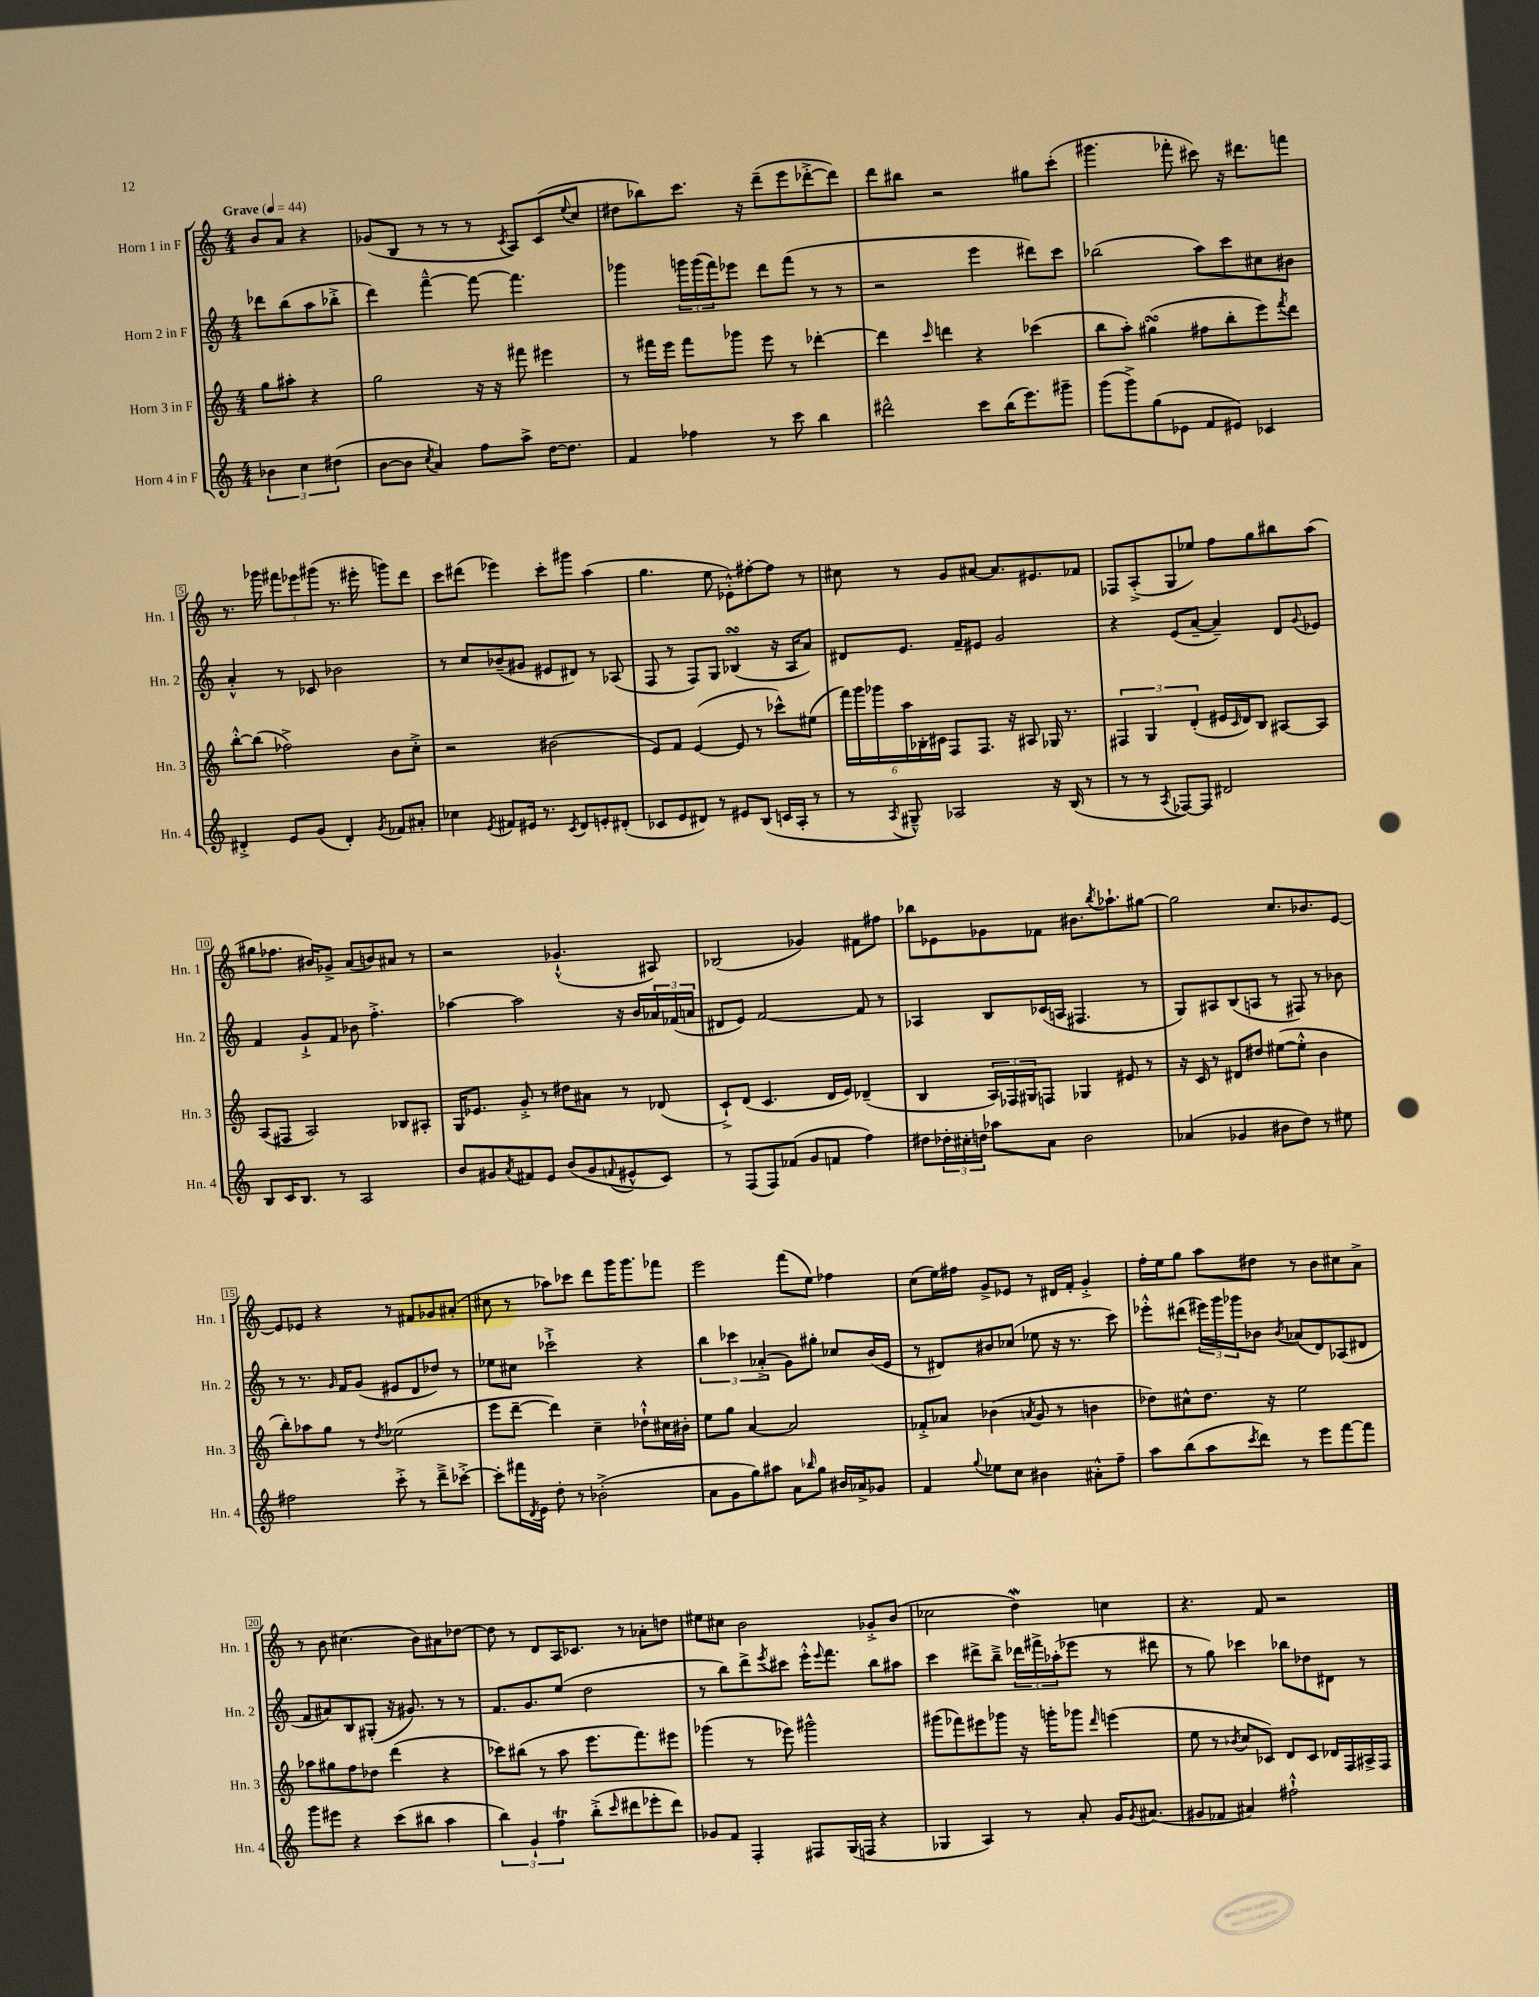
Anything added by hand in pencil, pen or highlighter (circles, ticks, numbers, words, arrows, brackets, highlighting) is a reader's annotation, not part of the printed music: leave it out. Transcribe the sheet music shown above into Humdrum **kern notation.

**kern	**kern	**kern	**kern
*staff4	*staff3	*staff2	*staff1
*clefG2	*clefG2	*clefG2	*clefG2
*k[]	*k[]	*k[]	*k[]
*M4/4	*M4/4	*M4/4	*M4/4
*MM44	*MM44	*MM44	*MM44
6b-\	8gg\L	8ddd-\L	8b/L
.	8aa#'\J	(8bb\	8a/J
6cc\	.	.	.
.	4r	8aa\	4r
(6dd#\	.	.	.
.	.	8bb-'^\J	.
=	=	=	=
[8b\L	2gg\	4ddd\)	(8g-/L
8b\]J	.	.	8B/J
8qcc/	.	.	.
4a/)	.	[4fff~^^\	8r
.	.	.	8r
8ff\L	16r	8fff\_	8r
.	16r	.	.
.	.	.	8qc/
8aa^\J	8fff#\	4.fff\]	8A/L)
[16dd\LK	4eee#\	.	(8c/
8.dd\]J	.	.	.
.	.	.	8qqee/
.	.	.	8cc/J
=	=	=	=
4f/	8r	4ggg-\	8dd#\L
.	16fff#\LL	.	8bb-\)
.	16eee\JJ	.	.
4ff-\	8fff#\L	24ggg\LL	8.ccc\J
.	.	(24ggg\	.
.	.	24fff\J)	.
.	8ggg-\J	8eee-\J	.
.	.	.	16r
8r	8eee\	8ddd\L	(8ddd~\L
8ccc\	8r	(8fff\J	8eee\
4bb\	[4ddd-'\	8r	[8ddd-'^\
.	.	8r	8ddd-\]J)
=	=	=	=
2ddd#^^\	4ddd-\]	2r	8ddd\L
.	.	.	8bb#\J
.	16qqccc/	.	.
.	4ddd\	.	2r
8ccc\L	4r	4eee\	.
(16bb\K	.	.	.
8.eee\)	.	.	.
.	(4ccc-\	8ddd#\L)	8gg#\L
8ggg#~\J	.	8ccc\J	(8ccc'\J
=	=	=	=
(8ggg\L	8bb\L	(2bb-\	4.ggg#\
8ggg^\)	8aa'\J)	.	.
(8gg\	(4gg#\	.	.
8e-\J	.	.	8fff-'\
8f/L	8ff#\L	8aa\L)	8ccc#\)
8e#/J)	8bb'\	8ccc\	16r
.	.	.	8.ddd#\L
4c-/	8eee\)	8cc#\	.
.	8qfff/	.	.
.	8ddd\J	8b#\J	8fff\J
=	=	=	=
4d#'^/	[8bb'^^\L	4a'^^/	8.r
.	(8bb\]J	.	.
.	.	.	16ggg-\
8e/L	2ff-^\)	8r	12fff#\L
.	.	.	12eee-\
(8g/J	.	8c-/	.
.	.	.	(12ggg#\J
4d#'/)	.	2b-\	8.r
.	.	.	16eee#'\
8qg/	.	.	.
8f-/L	8b\L	.	8ggg\L)
8a#'/J	8cc'^\J	.	8ddd\J
=	=	=	=
4cc-\	2r	8r	8ccc\L
.	.	8cc/L	(8ddd#\J
8qe/	.	.	.
8f#/L	.	(8b-~/	4eee-\)
16e#/Jk	.	8g#/J	.
8.r	.	.	.
.	(2b#\	8e#/L	8ccc'\L
8qc/	.	.	.
8d/L	.	8d#/J)	8ggg#\J
8e'/	.	8r	(4aa\
(8d#'/J	.	(8A-/	.
=	=	=	=
8c-/L	8e/L)	8F/	4.gg\
8e/	8f/J	8r	.
8d#/J)	([4e/	8F/L)	.
8r	.	8G/J	8ee\
8e#/L	8e/]	(4B-/	8e-'^^\L)
(8B/J	8r	.	[8ff#'\
16c/LL	8ccc-^^\L)	16r	8ff#\]J
16A'/JJ	.	16A/LK	.
8r	(8ee#\J	8a/J)	8r
=	=	=	=
8r	24fff\LL)	8d#/L	8cc#\
.	24ggg\	.	.
.	24ggg-\	.	.
8qA/	.	.	.
8G#~^^/)	24aa\	8.e/J	8r
.	24B-'\	.	.
.	24c#\JJ	.	.
2A-/	8F/L	.	8g/L
.	.	16f~/LK	.
.	8.F/J	8e#/J	[8a#/J
.	.	2g/	8.a#/]L
.	16r	.	.
.	8A#/	.	.
.	.	.	8.e#/
16r	16G-/	.	.
(16B/	8.r	.	.
8r	.	.	8f-/J
=	=	=	=
8r	6F#/	4r	8F-/L
8r	.	.	(8A'^/
.	6G/	.	.
8qA/	.	.	.
[8F-/L)	.	(8e/L	8G/
.	(6d'/	.	.
8F-/]J	.	[8a~/J	8ee-/J)
2d#/	16e#/LL	4a~/])	8ff\L
.	16qqc/	.	.
.	16d/J)	.	.
.	8B/J	.	8gg\
.	[8A#/L	8d/L	8bb#\
.	.	8qqg/	.
.	8A#/]J	8e-/J	(8aa\J
=	=	=	=
8B/L	(8A/L	4f/	8gg#\L
16c/K	8F#/J	.	8.ff-\J
8.B/J	.	.	.
.	2A/)	8g`^/L	.
.	.	.	16b#/LK)
8r	.	8f/J	8g-^/J
2A/	.	8b-\	(8a/L
.	.	4.ff'^\	8b/)
.	8B-/L	.	8a#/J
.	8A#'/J	.	8r
=	=	=	=
8b/L	16G/LK	[4aa-\	2r
.	8.e-/J	.	.
8g#/	.	.	.
8qa/	.	.	.
8f#/	8g'^/	2aa-\]	.
8e/J	8r	.	.
(8b/L	8dd#\L	.	(4.g-`^^/
8g#/	8a#\J	.	.
8qqf/	.	.	.
8e#^^/	8r	16r	.
.	.	16b/LL	.
8c/J)	(8d-/	24a-/	8A#/)
.	.	(24f-/	.
.	.	24a/JJ	.
=	=	=	=
8r	8c`^/L)	8d#/L	(2B-/
(8F/L	(8d/J	8e/J)	.
8F/)	4.c/	[2f/	.
(8f-/J	.	.	.
8g/L	.	.	4g-/)
8f/J	16d/LL	.	.
.	16e/JJ)	.	.
4ff\)	(4d-~/	8f/]	8f#\L
.	.	8r	8ff#\J
=	=	=	=
8dd#\L	4B/	4A-/	8bb-\L
24dd-'\L	.	.	8e-\
24cc#'\	.	.	.
24dd\JJ	.	.	.
8aa-\L	24A/LL)	8B/L	8g-\
.	24F-/	.	.
.	24G#/J	.	.
8a\J	8F/J	(16c-/L	8f-\J
.	.	16A/JJ	.
2b\	4G-/	4.F#/	8.b#\L
.	.	.	8qbb-/
.	.	.	8.aa-`\
.	8e#/	.	.
.	8r	8r	[8gg#\J
=	=	=	=
(4a-/	16r	8G/L)	2gg#\]
.	16c/	.	.
.	8r	8A#/	.
4g-/	8d#/L	(8B/	.
.	8dd#/J	8A/J	.
8b#\L	([8ee#\L	8r	8.cc/L
8dd\J)	8ee#'^^\]J	8F#/)	.
.	.	.	8.b-/
8r	4b\	8r	.
8ee#\	.	8b-\	[8e/J
=	=	=	=
2ff#\	8bb'\L)	8r	8e/]L
.	8aa-\	8.r	8e-/J
.	8gg\J	.	4r
.	.	16qqg/	.
.	.	16f/LK	.
.	8r	(8g/J	.
.	8qdd/	.	.
8ccc'^\	(2ee-\	8e#/L	8r
8r	.	8d/	8f#/L
8ddd~^\L	.	8dd-/J)	8g-/
[8ccc-'^\J	.	8r	(8a#'/J
=	=	=	=
8ccc-'\]L	8eee\L	8ee-\L	8cc#\
16fff#\L	[8ddd~\J	8cc#\J	8r
8qd/	.	.	.
16e\JJ	.	.	.
8dd'\	4ddd\])	2ccc-`^\	8aa-\L)
8r	.	.	8ccc-\J
(2b-'^\	4cc~\	.	8ddd\L
.	.	.	16ggg\K
.	.	.	8.ggg\
.	8dd-`^^\L	4r	.
.	16cc#\L	.	8fff-\J
.	16b#'\JJ	.	.
=	=	=	=
8a\L	8ee\L	6bb\	2eee\
8g\	8gg\J	.	.
.	.	6ccc-\	.
8gg\)	[4a/	.	.
.	.	(6a-'^/	.
8aa#\J	.	.	.
8a\L	2a/]	8g\L)	(8fff\L
16qqbb-/	.	.	.
8gg\J	.	8gg#'\J	8ee\J)
16b#/LL	.	8cc-/L	4ff-\
16a-^/J	.	.	.
8g-/J	.	(16b/L	.
.	.	16e/JJ	.
=	=	=	=
4f/	8f-'^/L	8r	(8cc\L
.	8a-/J	8d#/L)	16ee\L)
.	.	.	16ff#\JJ
8qqgg/	.	.	.
8ee-\L	(4b-\	8b#/	8g^/L
8cc\J	.	(8cc-/J	8e-/J
.	8qa/	.	.
4b#\	8g/	8ee-\	8r
.	8r	16r	16d#/LL
.	.	8.r	16f'/JJ
8a#'^^\L	4b\	.	4g'^/
8ff~\J	.	8ccc\)	.
=	=	=	=
8aa\L	8dd-\L)	8eee-'^^\L	16ff'\LL
.	.	.	16ee\J
(8bb\	8cc#^^\	(8ddd#\J	8gg\J
8aa\	8.dd-\J	24eee#\LL)	8aa\L
.	.	24ggg\	.
.	.	24ggg-\J	.
8qccc/	.	.	.
8ddd\J)	.	8b-\J	8dd#\J
.	16r	.	.
.	.	8qb-/	.
8r	2ee\	(8a-/L	8r
8eee\L	.	8d/)	8b\L
[8fff\	.	(8A-/	8cc#\
8fff\]J	.	8d#/J	8a^\J
=	=	=	=
8ggg\L	8aa-\L	8f/L	8r
8eee#\J	8gg#\	8a#/)	8b\
4r	8ff\	8B/	(4.cc#\
.	8dd-\J	(8G#'/J	.
(8ccc\L	(4ddd\	16r	.
.	.	8.g#/)	.
8bb#\J	.	.	8b\L)
4aa\	4r	8r	8a#\
.	.	8r	[8dd-\J
=	=	=	=
6bb\)	8ccc-\L)	8.f/L	8dd-\]
.	(8bb#\J	.	8r
6g`/	.	.	.
.	.	8.g/	.
.	8r	.	8d/L
6ff\	.	.	.
.	8aa\	(8ee/J	16A/K
.	.	.	8.c-/J
(8bb'^\L	8.eee\L	2dd\	.
16qqccc/	.	.	.
8ddd#\	.	.	8r
.	8.fff\)	.	.
8eee-'\	.	.	8a-'\L
8ddd#\J)	8eee#\J	.	8dd\J
=	=	=	=
8g-/L	(4ggg-\	8r	8ee#\L
8f/J	.	8bb\L)	8cc#\J
4F'/	8r	8ddd^\	2b\
.	.	8qeee/	.
.	8eee-\)	8ccc#\J	.
8F#/L	2ggg#^^\	16eee'^^\LK	.
.	.	8qqeee/	.
.	.	8.fff\J	.
(16G/L	.	.	.
16F/JJ	.	.	.
4r	.	8bb\L	8g-'^/L
.	.	8aa#\J	(8b/J
=	=	=	=
4G-/	(8ggg#\L	4ccc\	2cc-\
.	8fff-\)	.	.
4A/)	8eee#\	8ddd#^\L	.
.	8ggg-\J	8bb~^\J	.
8r	16r	24ddd-\LL	4dd\)
.	.	24fff#^\	.
.	16ggg'\LK	.	.
.	.	(24aa-'\J	.
8a'/	8ggg-\J	8eee-\J	.
.	16qqddd/	.	.
16g/LK	(4eee\	8r	4cc\
8qg/	.	.	.
(8.a#/J	.	.	.
.	.	8ddd#\	.
=	=	=	=
8g#/L	8ee\	8r	4.r
8f-/J	8r	8gg\)	.
.	8qb-/	.	.
4a#/)	8cc/L	4ccc-\	.
.	8c-/J)	.	8f/
2ff#`^^\	8d/L	8bb-\L	2r
.	8c-/J	8dd-\	.
.	16d-/LL	8d#\J	.
.	16F/	.	.
.	16A#^/	8r	.
.	16F/JJ	.	.
==	==	==	==
*-	*-	*-	*-
